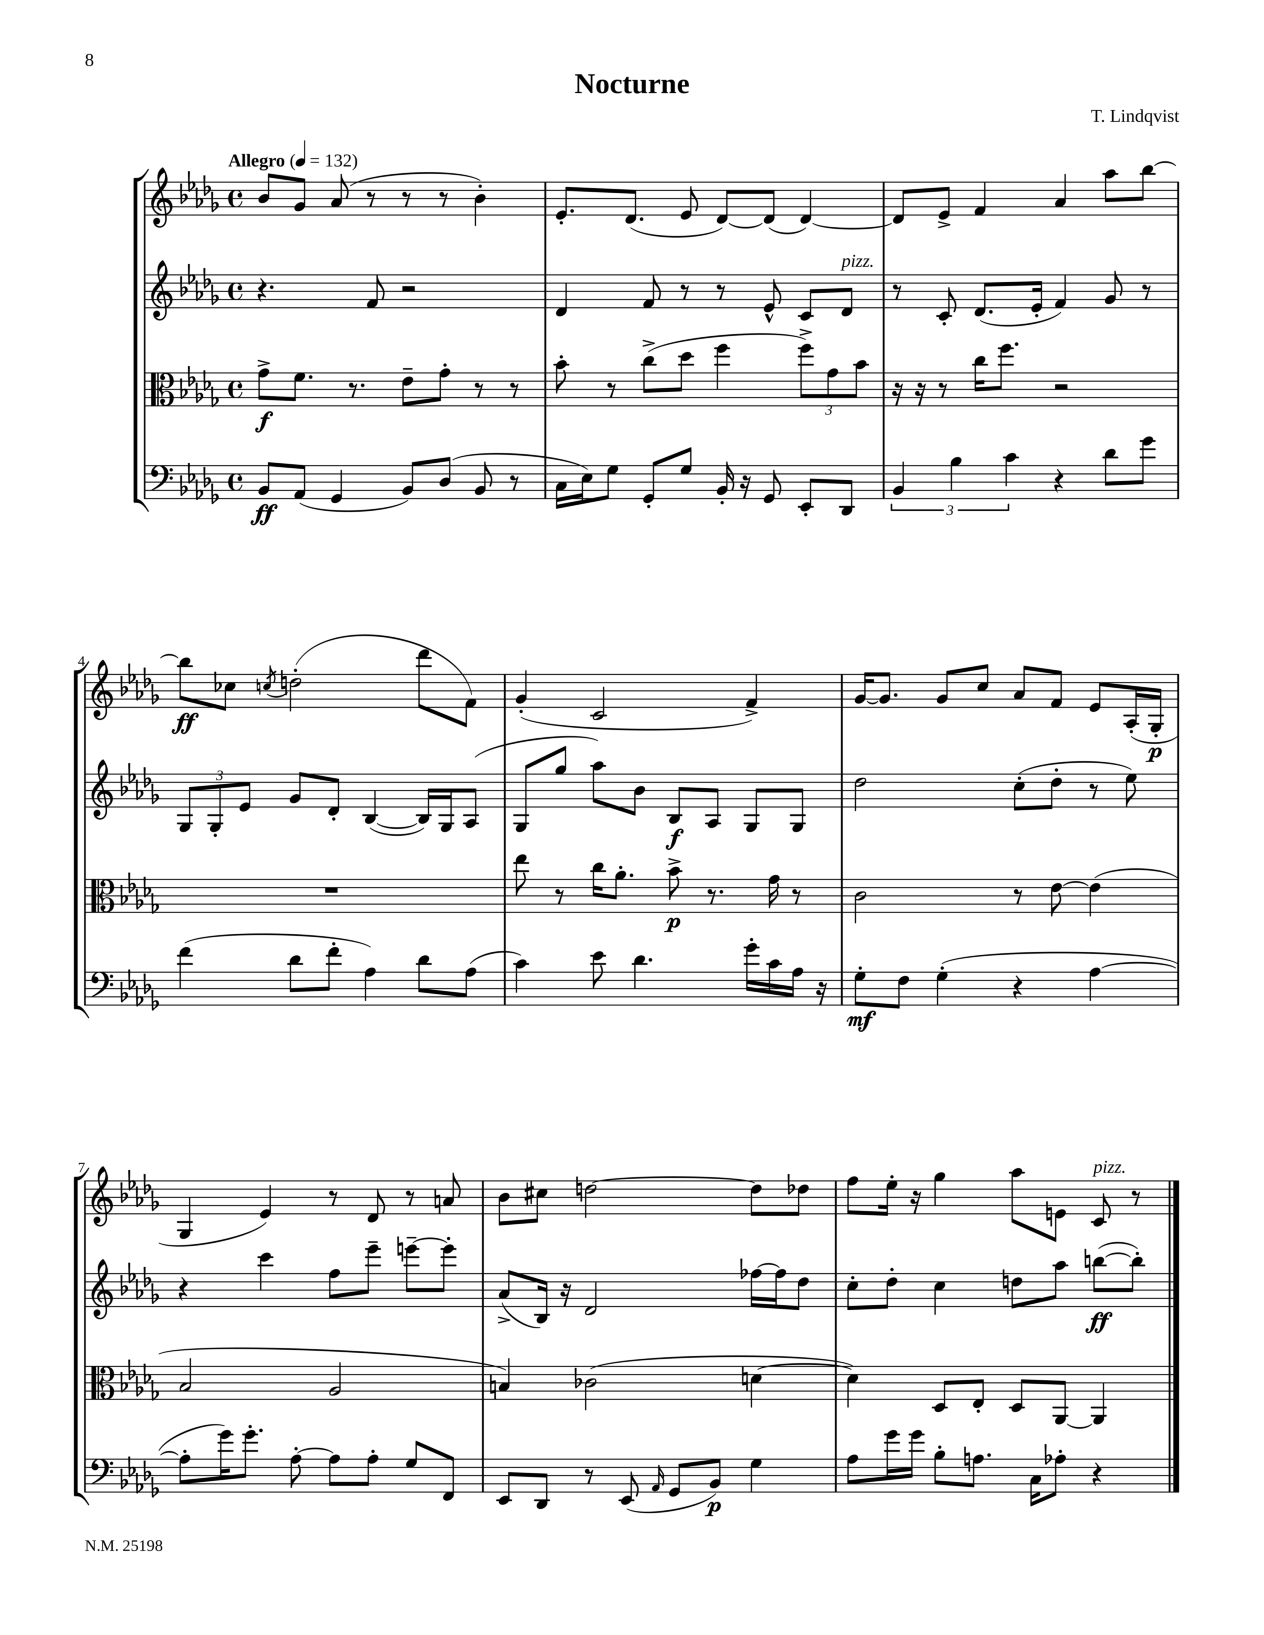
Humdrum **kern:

**kern	**dynam	**kern	**dynam	**kern	**dynam	**kern	**dynam
*part4	*part4	*part3	*part3	*part2	*part2	*part1	*part1
*staff4	*staff4	*staff3	*staff3	*staff2	*staff2	*staff1	*staff1
*clefF4	*	*clefC3	*	*clefG2	*	*clefG2	*
*k[b-e-a-d-g-]	*	*k[b-e-a-d-g-]	*	*k[b-e-a-d-g-]	*	*k[b-e-a-d-g-]	*
*M4/4	*	*M4/4	*	*M4/4	*	*M4/4	*
*met(c)	*	*met(c)	*	*met(c)	*	*met(c)	*
*MM132	*	*MM132	*	*MM132	*	*MM132	*
=1	=1	=1	=1	=1	=1	=1	=1
!	!	!	!	!	!	!LO:TX:a:B:t=Allegro	!
8BB-/L	ff	8g-^\L	f	4.r	.	8b-/L	.
(8AA-/J	.	8.f\J	.	.	.	8g-/J	.
4GG-/	.	.	.	.	.	(8a-/	.
.	.	8.r	.	.	.	.	.
.	.	.	.	8f/	.	8r	.
8BB-/L)	.	8e-~\L	.	2r	.	8r	.
(8D-/J	.	8g-'\J	.	.	.	8r	.
8BB-/	.	8r	.	.	.	4b-'\)	.
8r	.	8r	.	.	.	.	.
=2	=2	=2	=2	=2	=2	=2	=2
16C\LL	.	8b-'\	.	4d-/	.	8.e-'/L	.
16E-\J)	.	.	.	.	.	.	.
8G-\J	.	8r	.	.	.	.	.
.	.	.	.	.	.	(8.d-/J	.
8GG-'/L	.	(8cc^\L	.	8f/	.	.	.
8G-/J	.	8dd-\J	.	8r	.	8e-/	.
16BB-'/	.	4ff\	.	8r	.	[8d-/L)	.
16r	.	.	.	.	.	.	.
8GG-/	.	.	.	8e-^^/	.	(8d-/J]	.
8EE-'/L	.	12ff^\L)	.	8c/L	.	[4d-/)	.
.	.	12g-\	.	.	.	.	.
!	!	!	!	!LO:TX:a:i:t=pizz.	!	!	!
8DD-/J	.	.	.	8d-/J	.	.	.
.	.	12b-\J	.	.	.	.	.
=3	=3	=3	=3	=3	=3	=3	=3
6BB-/	.	16r	.	8r	.	8d-/L]	.
.	.	16r	.	.	.	.	.
.	.	8r	.	8c'/	.	8e-^/J	.
6B-\	.	.	.	.	.	.	.
.	.	16cc\KL	.	(8.d-/L	.	4f/	.
.	.	8.ff\J	.	.	.	.	.
6c\	.	.	.	.	.	.	.
.	.	.	.	16e-'/Jk	.	.	.
4r	.	2r	.	4f/)	.	4a-/	.
8d-\L	.	.	.	8g-/	.	8aa-\L	.
8g-\J	.	.	.	8r	.	[8bb-\J	.
!!LO:LB:g=z
=4	=4	=4	=4	=4	=4	=4	=4
(4f\	.	1r	.	12G-/L	.	8bb-\L]	ff
.	.	.	.	12G-'/	.	.	.
.	.	.	.	.	.	8cc-X\J	.
.	.	.	.	12e-/J	.	.	.
.	.	.	.	.	.	8qccn/	.
8d-\L	.	.	.	8g-/L	.	(2ddn'\	.
8f'\J	.	.	.	8d-'/J	.	.	.
4A-\)	.	.	.	([4B-/	.	.	.
8d-\L	.	.	.	16B-/LL])	.	8ddd-\L	.
.	.	.	.	16G-/J	.	.	.
(8A-\J	.	.	.	(8A-/J	.	8f\J)	.
=5	=5	=5	=5	=5	=5	=5	=5
4c\)	.	8ee-\	.	8G-/L	.	(4g-'/	.
.	.	8r	.	8gg-/J	.	.	.
8e-\	.	16cc\KL	.	8aa-\L)	.	2c/	.
.	.	8.a-'\J	.	.	.	.	.
4.d-\	.	.	.	8b-\J	.	.	.
.	.	8b-^\	p	8B-/L	f	.	.
.	.	8.r	.	8A-/J	.	.	.
16g-'\LL	.	.	.	8G-/L	.	4f^/)	.
16c\	.	16g-\	.	.	.	.	.
16A-\JJ	.	8r	.	8G-/J	.	.	.
16r	.	.	.	.	.	.	.
=6	=6	=6	=6	=6	=6	=6	=6
8G-'\L	mf	2c\	.	2dd-\	.	[16g-/KL	.
.	.	.	.	.	.	8.g-/J]	.
8F\J	.	.	.	.	.	.	.
(4G-'\	.	.	.	.	.	8g-/L	.
.	.	.	.	.	.	8cc/J	.
4r	.	8r	.	(8cc'\L	.	8a-/L	.
.	.	[8e-\	.	8dd-'\J	.	8f/J	.
[4A-\	.	(4e-\]	.	8r	.	8e-/L	.
.	.	.	.	8ee-\)	.	(16A-'/L	.
.	.	.	.	.	.	16G-'/JJ	p
!!LO:LB:g=z
=7	=7	=7	=7	=7	=7	=7	=7
8A-'\L]	.	2B-/	.	4r	.	4G-/	.
16g-\K)	.	.	.	.	.	.	.
8.g-'\J	.	.	.	.	.	.	.
.	.	.	.	4ccc\	.	4e-/)	.
[8A-'\	.	.	.	.	.	.	.
8A-\L]	.	2A-/	.	8ff\L	.	8r	.
8A-'\J	.	.	.	8eee-~\J	.	8d-/	.
8G-/L	.	.	.	[8eeen~\L	.	8r	.
8FF/J	.	.	.	8eee'\J]	.	8an/	.
=8	=8	=8	=8	=8	=8	=8	=8
8EE-/L	.	4Bn/)	.	(8a-^/L	.	8b-\L	.
8DD-/J	.	.	.	16B-/Jk)	.	8cc#X\J	.
.	.	.	.	16r	.	.	.
8r	.	(2c-X\	.	2d-/	.	[2ddn\	.
(8EE-/	.	.	.	.	.	.	.
16qqAA-/	.	.	.	.	.	.	.
8GG-/L	.	.	.	.	.	.	.
8BB-/J)	p	.	.	.	.	.	.
4G-\	.	[4dn\	.	[16ff-X\LL	.	8dd\L]	.
.	.	.	.	16ff-\J]	.	.	.
.	.	.	.	8dd-\J	.	8dd-X\J	.
=9	=9	=9	=9	=9	=9	=9	=9
8A-\L	.	4d\])	.	8cc'\L	.	8ff\L	.
16g-\L	.	.	.	8dd-'\J	.	16ee-'\Jk	.
16g-\JJ	.	.	.	.	.	16r	.
8B-'\L	.	8D-/L	.	4cc\	.	4gg-\	.
8.An\J	.	8E-'/J	.	.	.	.	.
.	.	8D-/L	.	8ddn\L	.	8aa-\L	.
16C\KL	.	.	.	.	.	.	.
8A-X'\J	.	[8AA-/J	.	8aa-\J	.	8en\J	.
!	!	!	!	!	!	!LO:TX:a:i:t=pizz.	!
4r	.	4AA-/]	.	([8bbn\L	ff	8c/	.
.	.	.	.	8bb'\J])	.	8r	.
==	==	==	==	==	==	==	==
*-	*-	*-	*-	*-	*-	*-	*-
